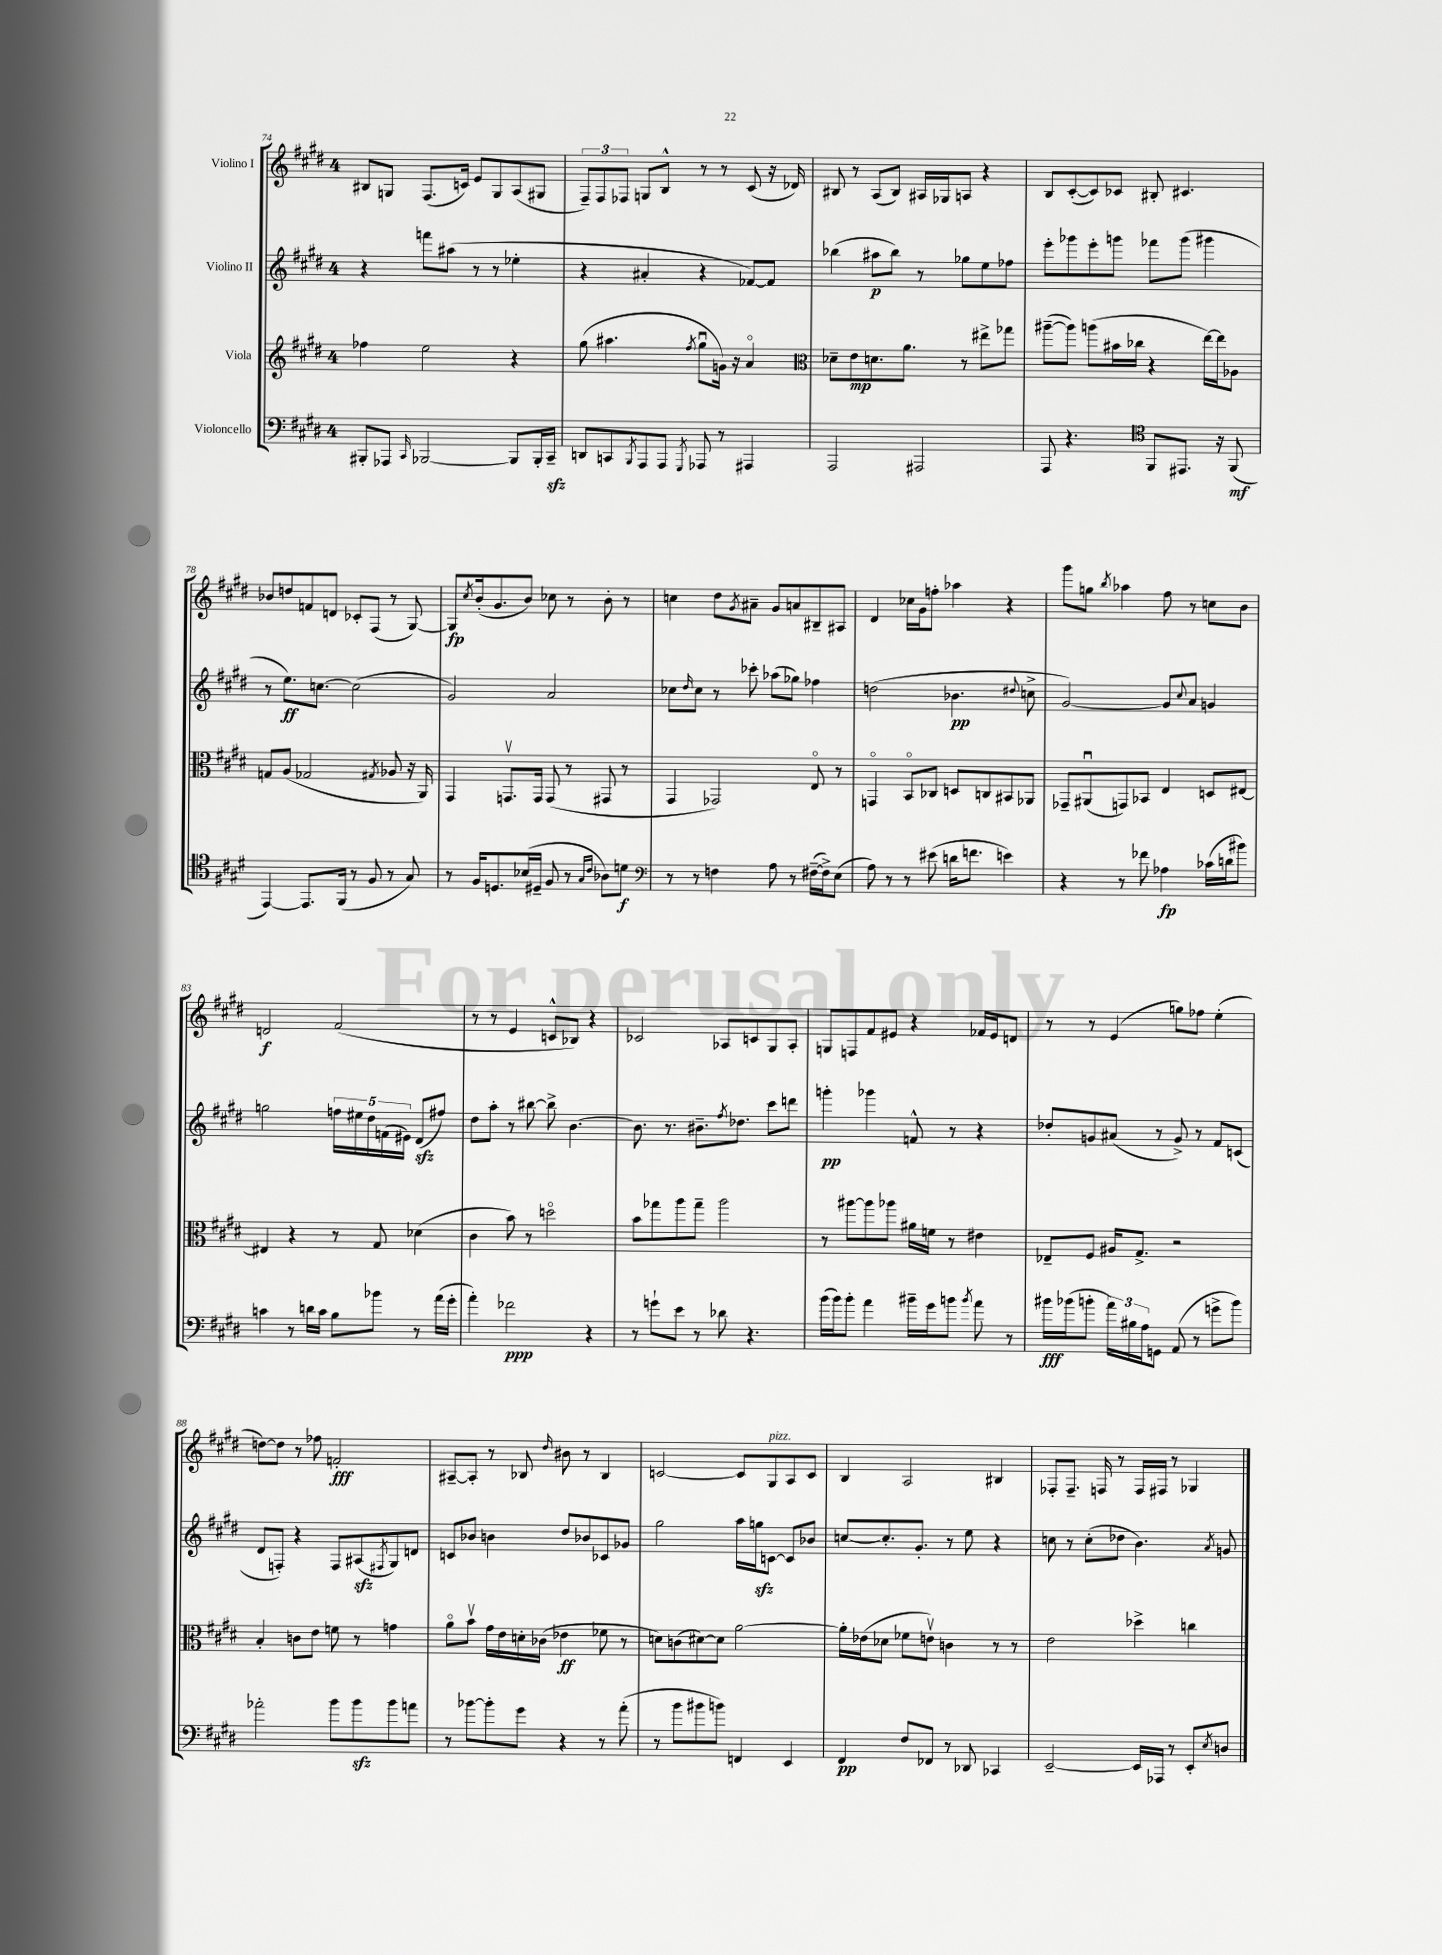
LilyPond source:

<<
\new StaffGroup <<
\new Staff = "s0" \with { instrumentName = "Violino I" } {
    \clef treble \key e \major \once \override Staff.TimeSignature.style = #'single-digit \time 4/4
    bis8 g8 fis8.( c'16) e'8 g8 a8( gis8 |
    \tuplet 3/2 { fis8--) fis8 fes8 } g8 b8-^ r8 r8 cis'8( r16 des'16) |
    bis8 r8 a8( bis8) ais16 ges16 a8 r4 |
    b8 cis'8~-.( cis'8) ces'8 bis8-. cis'4. |
    bes'8 d''8 f'8 d'8 ces'8-. fis8( r8 gis8~) |
    gis8\fp \acciaccatura { cis''8 } b'16-.( gis'8. b'8) ces''8 r8 b'8-. r8 |
    c''4 dis''8 \acciaccatura { gis'8 } ais'8-- gis'8 a'8 bis8-- ais8 |
    dis'4 ces''16 gis'16 f''8-. aes''4 r4 |
    gis'''8 g''8 \acciaccatura { b''8 } aes''4 fis''8 r8 c''8 b'8 |
    d'2\f fis'2( |
    r8 r8 e'4 c'8-^ bes8) r4 |
    ces'2 aes8 c'8 gis8 aes8-. |
    g8 f8 fis'8 eis'8 r4 fes'16 eis'16 d'8 |
    r8 r8 e'4( g''8) fes''8 e''4-.( |
    d''8~) d''8 r8 fes''8 f'2-.\fff |
    ais8~-- ais8-. r8 bes8 \grace { dis''16 } bis'8 r8 bes4 |
    c'2~ c'8 gis8^\markup { \italic "pizz." } a8 c'8 |
    b4 a2 bis4 |
    fes8-. fes8.-- f16 r8 f16 fis16 r8 ges4 \bar "|." |
}
\new Staff = "s1" \with { instrumentName = "Violino II" } {
    \clef treble \key e \major \once \override Staff.TimeSignature.style = #'single-digit \time 4/4
    r4 f'''8 ais''8( r8 r8 ees''4-. |
    r4 ais'4-. r4 fes'8~) fes'8 |
    bes''4( ais''8\p bes''8) r8 ges''8 e''8 fes''8 |
    e'''8-. ges'''8 e'''8-. g'''8 fes'''8 g'''8( gis'''4 |
    r8 e''8.\ff) c''8.~ c''2( |
    gis'2) a'2 |
    ces''8 \grace { dis''16 } ces''8 r8 ces'''8-. aes''8( ges''8) fes''4 |
    d''2( bes'4.\pp \appoggiatura { dis''8 } c''8-> |
    gis'2~) gis'8 \appoggiatura { cis''8 } a'8 g'4 |
    g''2 \tuplet 5/4 { f''16 eis''16 dis''16 f'16( eis'16) } dis'8\sfz( fis''8) |
    dis''8 a''8-. r8 bis''8~ bis''8-> b'4.~ |
    b'8. r8. bis'8.-- \acciaccatura { fis''8 } des''8. cis'''8 d'''8 |
    g'''4-.\pp ges'''4 f'8-^ r8 r4 |
    des''8-. g'8 ais'8( r8 g'8->) r8 fis'8 c'8( |
    dis'8 f8-.) r4 f8 ais8\sfz( \acciaccatura { fis8 } gis8) d'8 |
    c'8 bes'8 b'4 dis''8 bes'8 ces'8 ges'8 |
    gis''2 a''16 g''16\sfz c'8~ c'8 bes'8 |
    c''8~ c''8.-. gis'8.-. r8 e''8 r4 |
    c''8 r8 c''8-.( des''8 b'4.) \acciaccatura { a'8 } g'8 \bar "|." |
}
\new Staff = "s2" \with { instrumentName = "Viola" } {
    \clef treble \key e \major \once \override Staff.TimeSignature.style = #'single-digit \time 4/4
    fes''4 e''2 r4 |
    gis''8( ais''4. \acciaccatura { fis''8 } gis''8\downbow g'16) r16 a'4\flageolet |
    \clef alto des'8-- e'8\mp d'8. a'8. r8 eis''8-> ges''8 |
    ais''8~--( ais''8) a''8( bis'16 ces''16 r4 e''16~) e''16 aes8 |
    g8 a8( ges2 \acciaccatura { gis8 } aes8 r16 a,16) |
    gis,4 g,8.\upbow g,16 g,8( r8 gis,8 r8 |
    gis,4 ges,2) e8\flageolet r8 |
    g,4\flageolet b,8\flageolet ces8 d8 c8 bis,8 aes,8 |
    ges,8-- ais,8\downbow( g,8) bes,8 e4 d8 eis8~ |
    eis4 r4 r8 gis8 des'4( |
    cis'4 b'8) r8 d''2\flageolet |
    b'8 ges''8 a''8 ges''8-- a''2 |
    r8 ais''8~ ais''8 aes''8 ais'16 f'16 r8 eis'4 |
    ees8-- fis8 ais16 gis8.-> r2 |
    b4-. c'8 e'8 f'8 r8 g'4 |
    a'8\flageolet b'8\upbow gis'16 e'16 d'16-. ces'16( ees'4\ff fes'8 r8 |
    d'8) c'8( dis'8~) dis'8 a'2~ |
    a'16-. ees'16( des'8 fes'8 e'8\upbow) c'4 r8 r8 |
    e'2 des''4-> c''4 \bar "|." |
}
\new Staff = "s3" \with { instrumentName = "Violoncello" } {
    \clef bass \key e \major \once \override Staff.TimeSignature.style = #'single-digit \time 4/4
    bis,,8-. aes,,8 \grace { cis,16 } bes,,2~ bes,,8 bes,,16-. cis,16--\sfz |
    d,8 c,8 \acciaccatura { b,,8 } a,,8 a,,8 \acciaccatura { gis,,8 } aes,,8 r8 ais,,4 |
    a,,2 ais,,2 |
    a,,8 r4. \clef tenor fis,8 eis,8. r16 fis,8\mf( |
    e,4~) e,8. fis,16( r8 fis8 r8 gis8) |
    r8 fis16 d8. bes16( dis16-- fis8 r8 \grace { gis16 cis'16 } aes8) d'8\f |
    \clef bass r8 r8 f4 a8 r8 fis16~--( fis16->) e8( |
    a8) r8 r8 eis'8( d'16 f'8. e'4) |
    r4 r8 fes'8 aes4\fp ces'16( d'16 bis'8) |
    c'4 r8 d'16 c'16 b8 bes'8 r8 a'16( gis'16-. |
    a'4-.) fes'2\ppp r4 |
    r8 g'8-! e'8 r8 des'8 r4. |
    b'16( b'16) b'8-. a'4 bis'16-- gis'16 b'8 \acciaccatura { b'8 } a'8 r8 |
    bis'16\fff bes'16( b'8-. \tuplet 3/2 { a'16) bis16 a16 } g,8 a,8( r8 g'8-> b'8) |
    aes'2-. b'8 b'8\sfz b'8 a'8 |
    r8 bes'8~ bes'8-. gis'8 r4 r8 a'8-.( |
    r8 b'8 bis'8 b'8) f,4 e,4 |
    fis,4\pp fis8 fes,8 r8 des,8 ces,4 |
    e,2~-- e,16 aes,,16 r8 e,8-. \acciaccatura { e8 } d8 \bar "|." |
}
>>
>>
\layout { \context { \Score currentBarNumber = #74 } }
